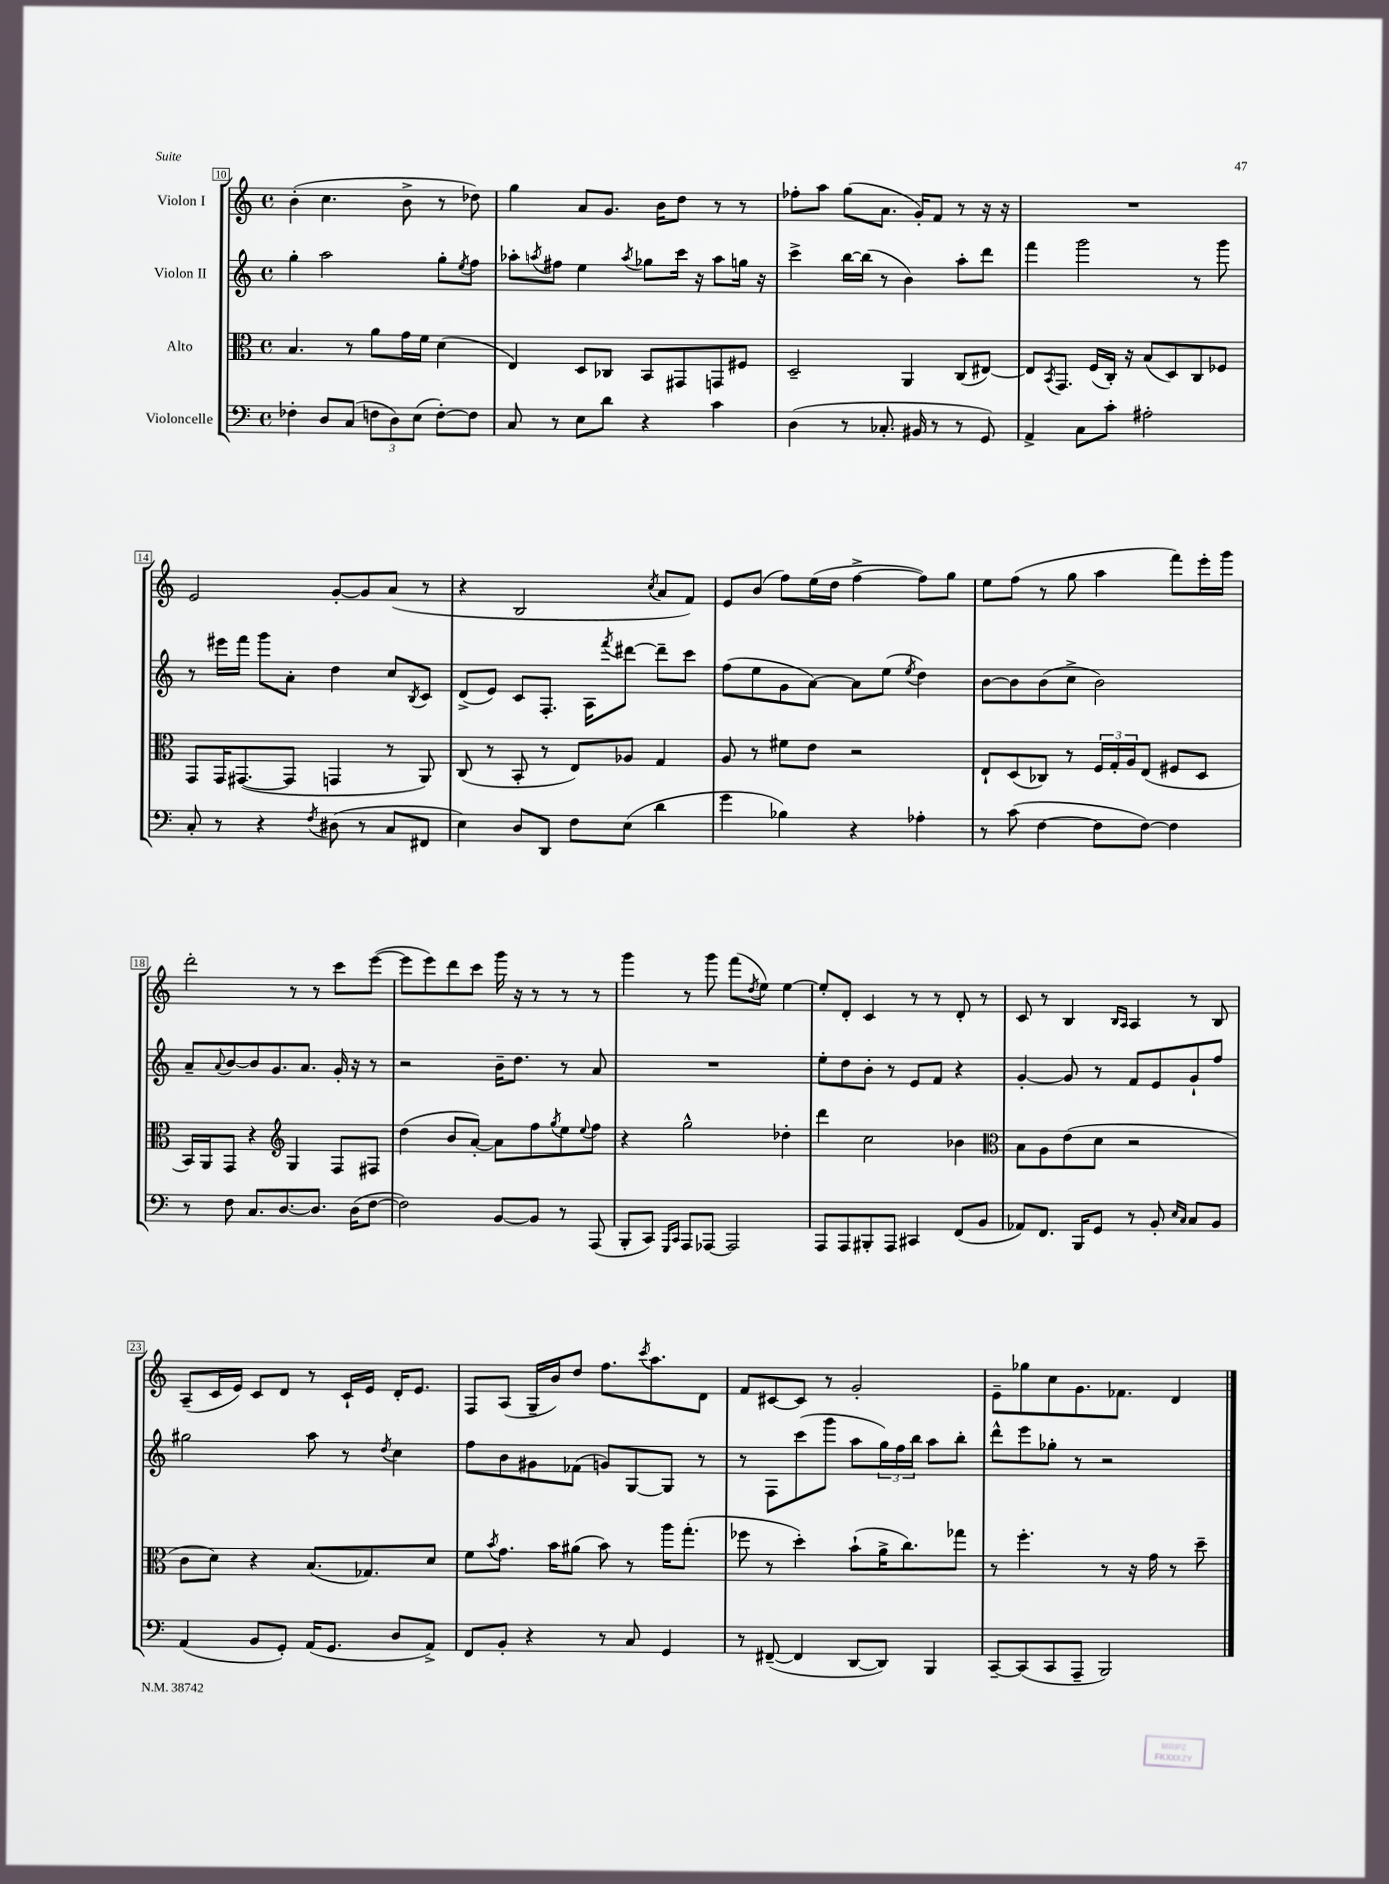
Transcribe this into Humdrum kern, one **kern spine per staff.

**kern	**kern	**kern	**kern
*part4	*part3	*part2	*part1
*staff4	*staff3	*staff2	*staff1
*I"Violoncelle	*I"Alto	*I"Violon II	*I"Violon I
*clefF4	*clefC3	*clefG2	*clefG2
*k[]	*k[]	*k[]	*k[]
*M4/4	*M4/4	*M4/4	*M4/4
*met(c)	*met(c)	*met(c)	*met(c)
=10	=10	=10	=10
4F-X'\	4.B/	4gg'\	(4b'\
8D/L	.	2aa\	4.cc\
(8C/J	8r	.	.
12Fn\L	8a\L	.	.
12D\)	.	.	.
.	16g\L	.	8b^\
(12E\J	.	.	.
.	16f\JJ	.	.
[8F'\L)	(4d\	8gg'\L	8r
.	.	8qee/	.
8F\J]	.	8ff\J	8dd-X\)
=11	=11	=11	=11
8C/	4E/)	8aa-X'\L	4gg\
.	.	8qaan/	.
8r	.	8ff#X\J	.
8E\L	8D/L	4ee\	8a/L
8d\J	8C-X/J	.	8.g/J
.	.	8qaa/	.
4r	8BB/L	8gg-X\L	.
.	.	.	16b\KL
.	8GG#X/	16ccc\Jk	8dd\J
.	.	16r	.
4c\	8GGn/	8aa\L	8r
.	8F#X/J	16ggn\Jk	8r
.	.	16r	.
=12	=12	=12	=12
(4D\	2D~/	4ccc^\	8ff-X'\L
.	.	.	8aa\J
8r	.	[16bb\LL	(8gg\L
.	.	(16bb\JJ]	.
8.C-X'/	.	8r	8.a\J
.	4AA/	4b\)	.
16BB#X/	.	.	16g'/KL)
8r	.	.	8f/J
8r	(8C/L	8aa'\L	8r
8GG/)	[8E#X/J)	8ddd\J	16r
.	.	.	16r
=13	=13	=13	=13
4AA^/	8E#/L]	4fff\	1r
.	8qBB/	.	.
.	8.GG/J	.	.
8C\L	.	2ggg\	.
.	(16F/LL	.	.
8c'\J	16C'/JJ)	.	.
.	16r	.	.
2A#X'\	(8B/L	.	.
.	8D/)	.	.
.	8C/	8r	.
.	8F-X/J	8ggg\	.
!!LO:LB:g=z
=14	=14	=14	=14
8C'/	8GG/L	8r	2e/
8r	16GG/K	16eee#X\LL	.
.	([8.GG#X/	16fff\JJ	.
4r	.	8ggg\L	.
.	8GG#/J]	8a'\J	.
8qF/	.	.	.
(8D#X\	4GGn/	4dd\	[8g'/L
8r	.	.	8g/]
8C/L	8r	8cc/L	(8a/J
.	.	8qB/	.
8FF#X/J	8AA/)	8c/J	8r
=15	=15	=15	=15
4E\)	(8C/	(8d^/L	4r
.	8r	8e/J)	.
8D/L	8BB'/	8c/L	2B/
8DD/J	8r	8.F'/J	.
8F\L	8E/L)	.	.
.	.	16A\KL	.
.	.	8qfff/	.
(8E\J	8A-X/J	[8ddd#X\J	.
.	.	.	8qcc/
4d\	4G/	8ddd#~\L]	8a/L
.	.	8ccc\J	8f/J)
=16	=16	=16	=16
4g\	8A/	(8ff\L	8e/L
.	8r	8ee\	(8b/J
4B-X\)	8f#X\L	8g\	8ff\L)
.	8e\J	[8a\J)	(16ee\L
.	.	.	16dd\JJ
4r	2r	8a\L]	[4ff^\
.	.	(8ee\J	.
.	.	8qee/	.
4A-X'\	.	4dd\)	8ff\L])
.	.	.	8gg\J
=17	=17	=17	=17
8r	8E`/L	[8b\L	8ee\L
(8c\	(8D/	8b\]	(8ff\J
[4F\	8C-X/J)	(8b\	8r
.	8r	8cc^\J	8gg\
8F\L]	24F/LL	2b\)	4aa\
.	24G'/	.	.
.	24A/J	.	.
[8F\J)	(8E/J	.	.
4F\]	8F#X/L	.	8fff\L)
.	8D/J	.	16eee'\L
.	.	.	16ggg\JJ
!!LO:LB:g=z
=18	=18	=18	=18
8r	16BB/LL)	8a~/L	2ddd'\
.	16AA/J	.	.
.	.	8qqa/	.
8F\	8GG/J	[8b/	.
8.C/L	4r	8b/]	.
.	.	8.g/	.
[8.D/	.	.	.
*	*clefG2	*	*
.	4G/	.	8r
.	.	8.a/J	.
8.D/J]	.	.	8r
.	8F/L	16g'/	8ccc\L
(16D\KL	.	16r	.
[8F\J	8F#X/J	8r	([8eee\J
=19	=19	=19	=19
2F\])	(4dd\	2r	8eee\L]
.	.	.	8eee\)
.	8b/L	.	8ddd\
.	[8a'/J)	.	8ccc\J
[8BB/L	8a\L]	16b~\KL	16ggg\
.	.	8.dd\J	16r
8BB/J]	8ff\	.	8r
.	8qgg/	.	.
8r	8ee\	8r	8r
.	8qqee/	.	.
(8AAA/	8ff\J	8a/	8r
=20	=20	=20	=20
8BBB'/L	4r	1r	4ggg\
8CC/J)	.	.	.
16qqGGG/LL	.	.	.
16qqCC/JJ	.	.	.
8AAA/L	2gg^^\	.	8r
[8AAA-X/J	.	.	8ggg\
2AAA-/]	.	.	(8fff\L
.	.	.	8qdd/
.	.	.	8ee\J)
.	4dd-X'\	.	[4ee\
=21	=21	=21	=21
8AAA/L	4ddd\	8ee'\L	8ee'/L]
8AAA/	.	8dd\	8d'/J
8BBB#X'/	2cc\	8b'\J	4c/
8AAA/J	.	8r	.
4CC#X/	.	8e/L	8r
.	.	8f/J	8r
(8FF/L	4b-X\	4r	8d'/
8BB/J	.	.	8r
=22	=22	=22	=22
*	*clefC3	*	*
8AA-X/L)	8B\L	[4g'/	8c/
8.FF/J	8A\	.	8r
.	(8e\	8g/]	4B/
16BBB/KL	.	.	.
8GG/J	8d\J	8r	.
.	.	.	16qqB/LL
.	.	.	16qqA/JJ
8r	2r	8f/L	4A/
8BB'/	.	8e/	.
16qqE/LL	.	.	.
16qqC/JJ	.	.	.
8C/L	.	8g`/	8r
8BB/J	.	8ff/J	8B/
!!LO:LB:g=z
=23	=23	=23	=23
(4AA/	8c\L	2gg#X\	(8A~/L
.	8d\J)	.	16c/L
.	.	.	16e/JJ)
8BB/L	4r	.	8c/L
8GG'/J)	.	.	8d/J
(16AA/KL	(8.B/L	8aa\	8r
8.GG/J	.	.	.
.	.	8r	16c`/LL
.	8.G-X/)	.	16e/JJ
.	.	8qdd/	.
8D/L	.	4cc\	16d'/KL
.	.	.	8.e/J
8AA^/J)	8d/J	.	.
=24	=24	=24	=24
8FF/L	8f\L	8ff\L	8F/L
.	8qb/	.	.
8BB'/J	8.g\J	8b\	(8A/J
4r	.	8g#X\	16G~/LL
.	16b\KL	.	16b/J)
.	(8a#X\J	(8f-X\J	8dd/J
8r	8b\)	8gn/L)	8.ff\L
8C/	8r	[8G/	.
.	.	.	8qccc/
.	.	.	8.aa\
4GG/	16aa\KL	8G/J]	.
.	(8.gg'\J	.	.
.	.	8r	8d\J
=25	=25	=25	=25
8r	8ff-X\	8r	8f/L
([8FF#X~/	8r	8F\L	[8c#X/
4FF#/]	4dd'\)	(8ccc\	8c#/J]
.	.	8ggg\J	8r
[8DD/L	(8b`\L	8aa\L	2g'/
8DD/J])	16a^\K	24gg\L)	.
.	.	24ff\	.
.	8.cc\)	.	.
.	.	24bb\JJ	.
4BBB/	.	8aa\L	.
.	8gg-X\J	8bb'\J	.
=26	=26	=26	=26
[8CC~/L	8r	8ddd^^\L	8e~\L
(8CC/]	4.ff'\	8eee\	8gg-X\
8CC/	.	8gg-X'\J	8cc\
8AAA~/J	.	8r	8.g\
2BBB/)	8r	2r	.
.	.	.	8.f-X\J
.	16r	.	.
.	16g\	.	.
.	8r	.	4d/
.	8dd~\	.	.
==	==	==	==
*-	*-	*-	*-
